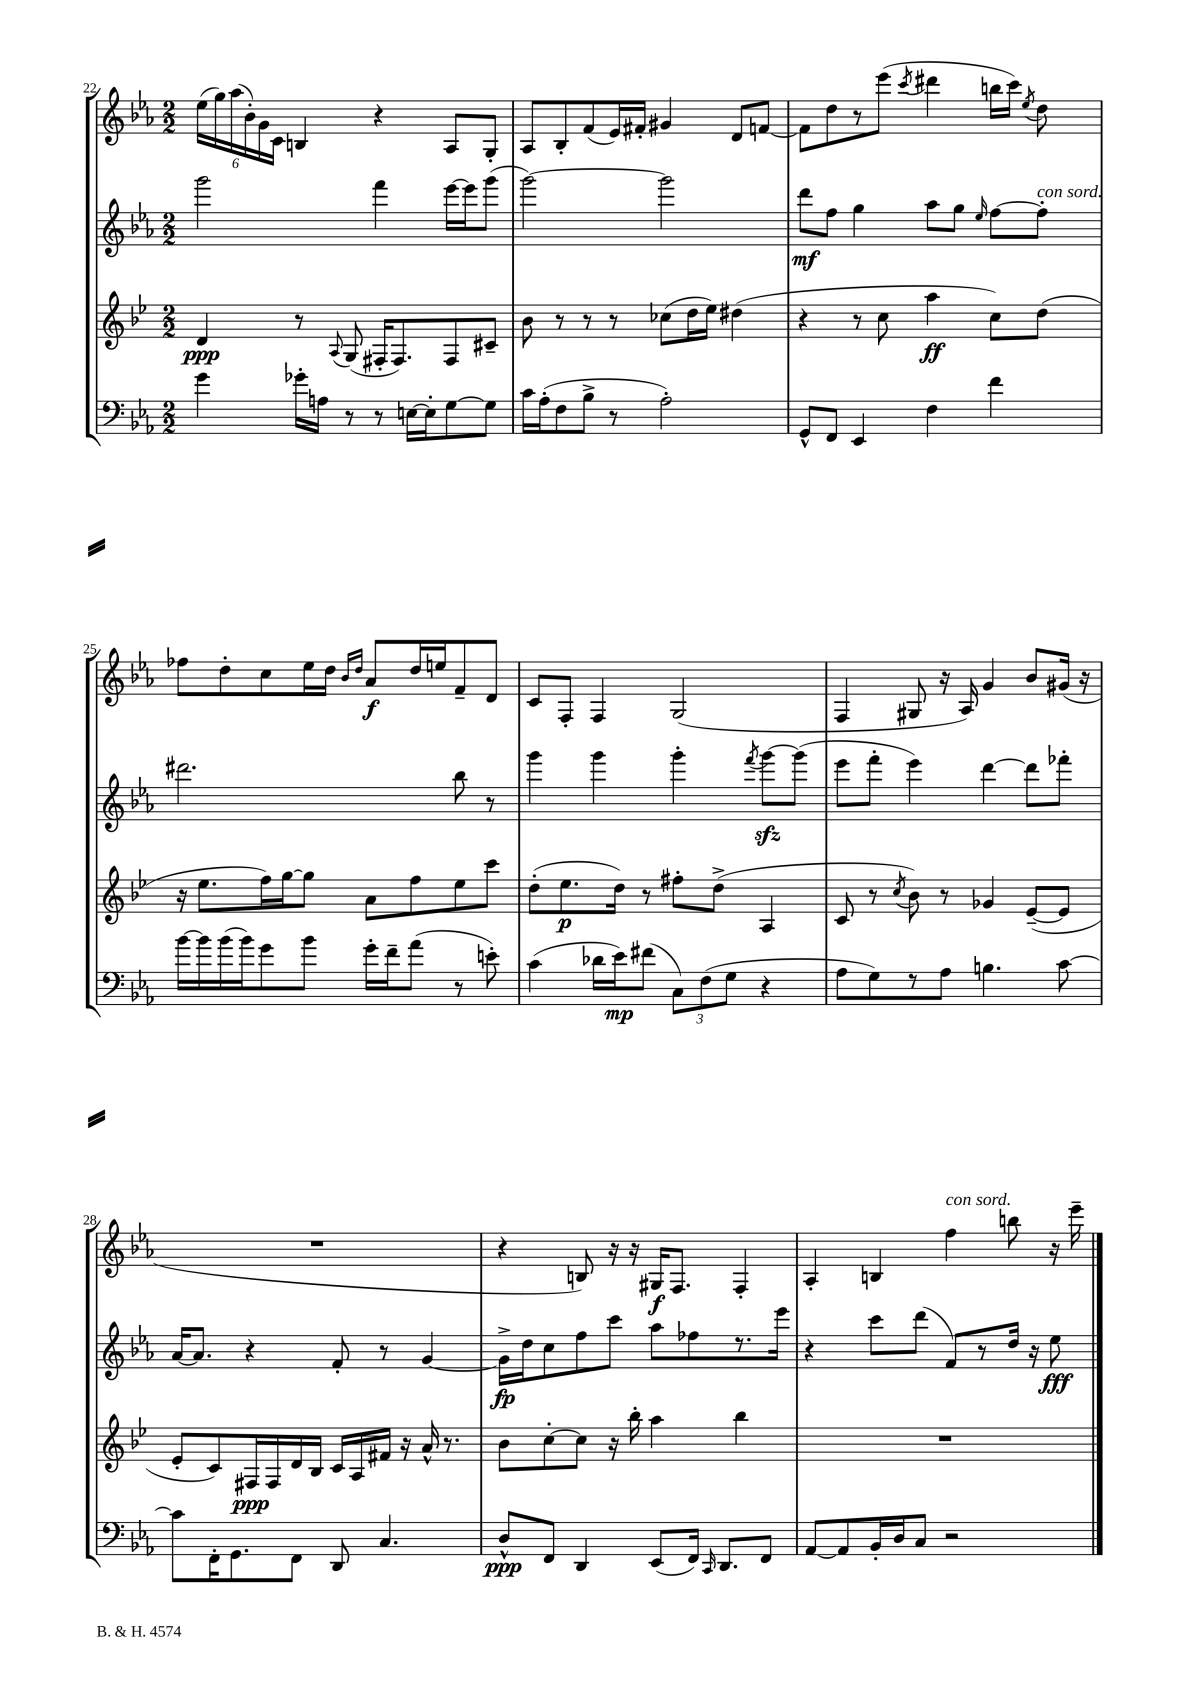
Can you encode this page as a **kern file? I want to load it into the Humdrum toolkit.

**kern	**dynam	**kern	**dynam	**kern	**dynam	**kern	**dynam
*part4	*part4	*part3	*part3	*part2	*part2	*part1	*part1
*staff4	*staff4	*staff3	*staff3	*staff2	*staff2	*staff1	*staff1
*clefF4	*	*clefG2	*	*clefG2	*	*clefG2	*
*k[b-e-a-]	*	*k[b-e-]	*	*k[b-e-a-]	*	*k[b-e-a-]	*
*M2/2	*	*M2/2	*	*M2/2	*	*M2/2	*
=22	=22	=22	=22	=22	=22	=22	=22
4g\	.	4d/	ppp	2ggg\	.	(24ee-\LL	.
.	.	.	.	.	.	24gg\)	.
.	.	.	.	.	.	(24aa-\	.
.	.	.	.	.	.	24b-'\)	.
.	.	.	.	.	.	24g\	.
.	.	.	.	.	.	24c\JJ	.
16g-X'\LL	.	8r	.	.	.	4Bn/	.
16An\JJ	.	.	.	.	.	.	.
.	.	8qqA/	.	.	.	.	.
8r	.	(8G/	.	.	.	.	.
8r	.	16F#X'/KL	.	4fff\	.	4r	.
.	.	8.F#/)	.	.	.	.	.
[16En\LL	.	.	.	.	.	.	.
16E'\J]	.	.	.	.	.	.	.
[8G\	.	8F#/	.	[16eee-\LL	.	8A-/L	.
.	.	.	.	16eee-\J]	.	.	.
8G\J]	.	8c#X~/J	.	(8ggg\J	.	8G'/J	.
=23	=23	=23	=23	=23	=23	=23	=23
16c\LL	.	8b-\	.	[2ggg\)	.	8A-/L	.
(16A-'\J	.	.	.	.	.	.	.
8F\	.	8r	.	.	.	8B-'/	.
8B-^\J	.	8r	.	.	.	(8f/	.
8r	.	8r	.	.	.	16e-/L)	.
.	.	.	.	.	.	16f#X'/JJ	.
2A-'\)	.	(8cc-X\L	.	2ggg\]	.	4g#X/	.
.	.	16dd\L	.	.	.	.	.
.	.	16ee-\JJ)	.	.	.	.	.
.	.	(4dd#X\	.	.	.	8d/L	.
.	.	.	.	.	.	[8fn/J	.
=24	=24	=24	=24	=24	=24	=24	=24
8GG^^/L	.	4r	.	8ddd\L	mf	8f\L]	.
8FF/J	.	.	.	8ff\J	.	8dd\	.
4EE-/	.	8r	.	4gg\	.	8r	.
.	.	8cc\	.	.	.	(8eee-\J	.
.	.	.	.	.	.	8qccc/	.
4F\	.	4aa\	ff	8aa-\L	.	4ddd#X\	.
.	.	.	.	8gg\J	.	.	.
.	.	.	.	16qqee-/	.	.	.
4f\	.	8cc\L)	.	[8ff\L	.	16bbn\LL	.
.	.	.	.	.	.	16ccc\JJ)	.
.	.	.	.	.	.	8qee-/	.
!	!	!	!	!LO:TX:a:i:t=con sord.	!	!	!
.	.	(8dd\J	.	8ff'\J]	.	8dd\	.
!!LO:LB:g=z
=25	=25	=25	=25	=25	=25	=25	=25
[16b-\LL	.	16r	.	2.ddd#X\	.	8ff-X\L	.
16b-\]	.	8.ee-\L	.	.	.	.	.
(16b-\	.	.	.	.	.	8dd'\	.
16b-\J)	.	.	.	.	.	.	.
8g\	.	16ff\L)	.	.	.	8cc\	.
.	.	[16gg\J	.	.	.	.	.
8b-\J	.	8gg\J]	.	.	.	16ee-\L	.
.	.	.	.	.	.	16dd\JJ	.
.	.	.	.	.	.	16qqb-/LL	.
.	.	.	.	.	.	16qqdd/JJ	.
16g'\LL	.	8a\L	.	.	.	8a-/L	f
16f~\J	.	.	.	.	.	.	.
(8a-\J	.	8ff\	.	.	.	16dd/L	.
.	.	.	.	.	.	16een/J	.
8r	.	8ee-\	.	8bb-\	.	8f~/	.
8en'\)	.	8ccc\J	.	8r	.	8d/J	.
=26	=26	=26	=26	=26	=26	=26	=26
(4c\	.	(8dd'\L	.	4ggg\	.	8c/L	.
.	.	8.ee-\	p	.	.	8F'/J	.
16d-X\LL	.	.	.	4ggg\	.	4F/	.
16e-\J)	mp	16dd\Jk)	.	.	.	.	.
(8f#X\J	.	8r	.	.	.	.	.
12C\L)	.	8ff#X'\L	.	4ggg'\	.	(2G/	.
(12F\	.	.	.	.	.	.	.
.	.	(8dd^\J	.	.	.	.	.
12G\J	.	.	.	.	.	.	.
.	.	.	.	8qfff/	.	.	.
4r	.	4A/	.	[8gggzz\L	.	.	.
.	.	.	.	(8ggg\J]	.	.	.
=27	=27	=27	=27	=27	=27	=27	=27
8A-\L	.	8c/	.	8eee-\L	.	4F/	.
8G\)	.	8r	.	8fff'\J	.	.	.
.	.	8qcc/	.	.	.	.	.
8r	.	8b-\)	.	4eee-\)	.	8G#X/	.
8A-\J	.	8r	.	.	.	16r	.
.	.	.	.	.	.	16A-/)	.
4.Bn\	.	4g-X/	.	[4ddd\	.	4g/	.
.	.	([8e-~/L	.	8ddd\L]	.	8b-/L	.
[8c\	.	8e-/J]	.	8fff-X'\J	.	(16g#X/Jk	.
.	.	.	.	.	.	16r	.
!!LO:LB:g=z
=28	=28	=28	=28	=28	=28	=28	=28
8c\L]	.	8e-'/L	.	[16a-/KL	.	1r	.
.	.	.	.	8.a-/J]	.	.	.
16FF'\K	.	8c/)	.	.	.	.	.
8.GG\	.	.	.	.	.	.	.
.	.	16F#X/L	ppp	4r	.	.	.
.	.	16F#/	.	.	.	.	.
8FF\J	.	16d/	.	.	.	.	.
.	.	16B-/JJ	.	.	.	.	.
8DD/	.	16c/LL	.	8f'/	.	.	.
.	.	16A/	.	.	.	.	.
4.C/	.	16f#X/JJ	.	8r	.	.	.
.	.	16r	.	.	.	.	.
.	.	16a^^/	.	[4g/	.	.	.
.	.	8.r	.	.	.	.	.
=29	=29	=29	=29	=29	=29	=29	=29
8D^^/L	ppp	8b-\L	.	16g^\LL]	fp	4r	.
.	.	.	.	16dd\J	.	.	.
8FF/J	.	[8cc'\	.	8cc\	.	.	.
4DD/	.	8cc\J]	.	8ff\	.	8Bn/)	.
.	.	16r	.	8ccc\J	.	16r	.
.	.	16bb-'\	.	.	.	16r	.
(8EE-/L	.	4aa\	.	8aa-\L	.	16G#X/KL	f
.	.	.	.	.	.	8.F/J	.
16FF/Jk)	.	.	.	8ff-X\	.	.	.
16qqCC/	.	.	.	.	.	.	.
8.DD/L	.	.	.	.	.	.	.
.	.	4bb-\	.	8.r	.	4F'/	.
8FF/J	.	.	.	.	.	.	.
.	.	.	.	16eee-\Jk	.	.	.
=30	=30	=30	=30	=30	=30	=30	=30
[8AA-/L	.	1r	.	4r	.	4A-'/	.
8AA-/]	.	.	.	.	.	.	.
16BB-'/L	.	.	.	8ccc\L	.	4Bn/	.
16D/J	.	.	.	.	.	.	.
8C/J	.	.	.	(8ddd\J	.	.	.
!	!	!	!	!	!	!LO:TX:a:i:t=con sord.	!
2r	.	.	.	8f/L)	.	4ff\	.
.	.	.	.	8r	.	.	.
.	.	.	.	16dd/Jk	.	8bbn\	.
.	.	.	.	16r	.	.	.
.	.	.	.	8ee-\	fff	16r	.
.	.	.	.	.	.	16eee-~\	.
==	==	==	==	==	==	==	==
*-	*-	*-	*-	*-	*-	*-	*-
